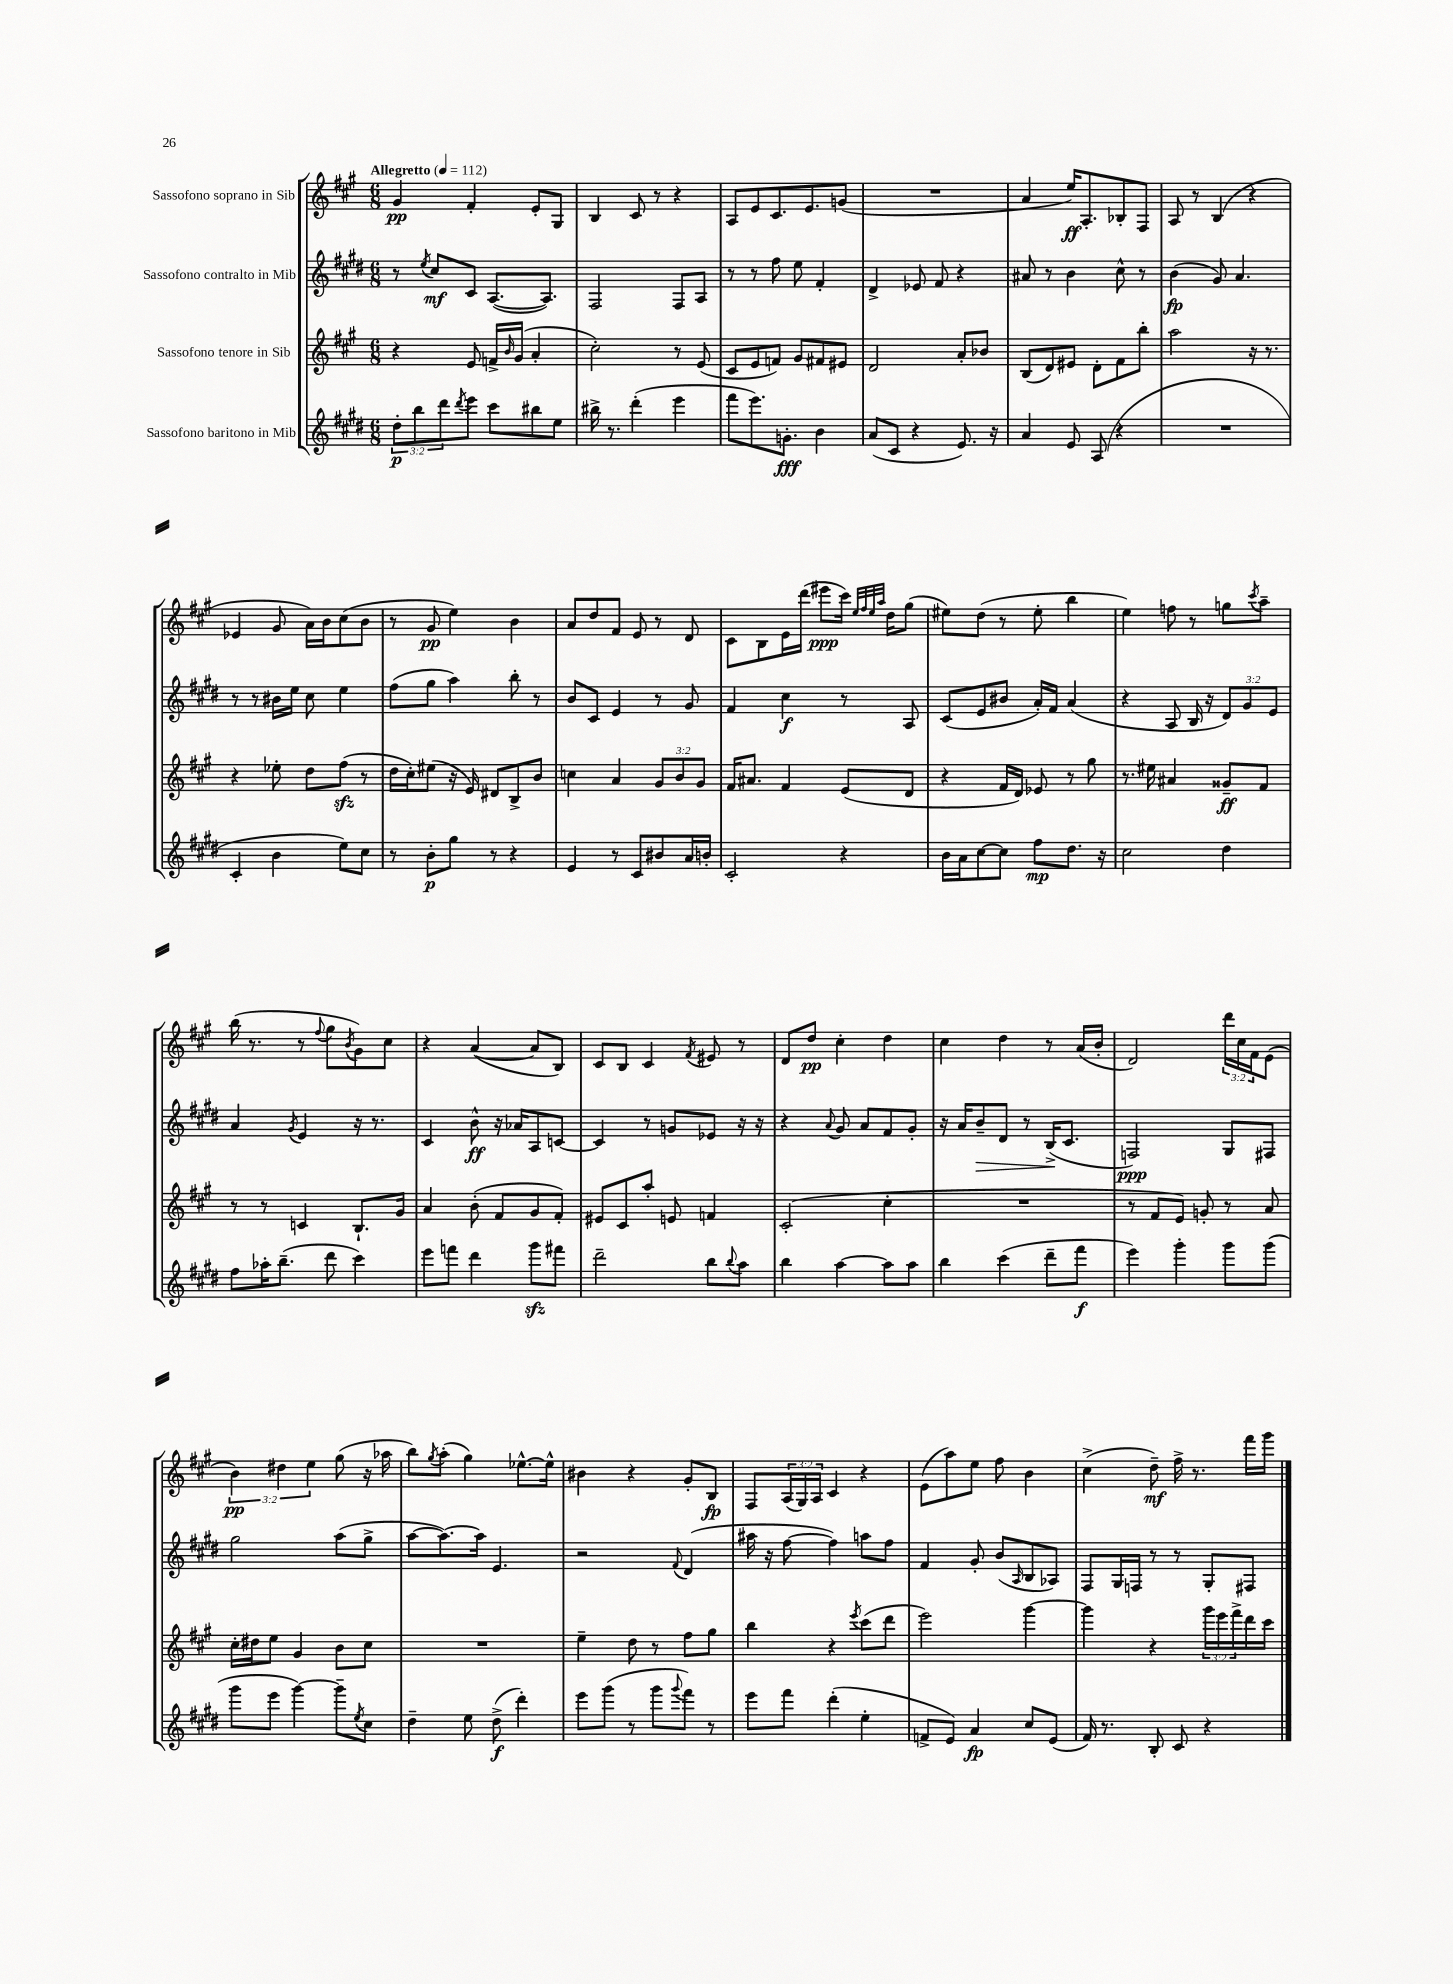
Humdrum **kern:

**kern	**kern	**kern	**kern
*staff4	*staff3	*staff2	*staff1
*clefG2	*clefG2	*clefG2	*clefG2
*k[f#c#g#d#]	*k[f#c#g#]	*k[f#c#g#d#]	*k[f#c#g#]
*M6/8	*M6/8	*M6/8	*M6/8
*MM112	*MM112	*MM112	*MM112
12dd#'	4r	8r	4g#
12bb	.	.	.
.	.	8qee	.
.	.	8cc#	.
12ddd#	.	.	.
8qddd#	.	.	.
8eee	8e	8c#	4f#'
8ccc#	16f^	([8.A	.
.	16qqb	.	.
.	(16g#	.	.
8bb#	4a'	.	8e'
.	.	8.A])	.
8ee	.	.	8G#
=	=	=	=
16bb#^	2cc#')	2F#	4B
8.r	.	.	.
(4ddd#'	.	.	8c#
.	.	.	8r
4eee	8r	8F#	4r
.	(8e	8A	.
=	=	=	=
8fff#	8c#	8r	8A
8.eee)	8e	8r	8e
.	8f)	8ff#	8.c#
8.g'	.	.	.
.	8g#	8ee	.
.	.	.	8.e
4b	8f#	4f#'	.
.	8e#	.	(8g
=	=	=	=
(8a	2d	4d#^	2.r
8c#	.	.	.
4r	.	8e-	.
.	.	8f#	.
8.e)	8a'	4r	.
.	8b-	.	.
16r	.	.	.
=	=	=	=
4a	(8B	8a#	4a
.	8d)	8r	.
8e	8e#	4b	16ee)
.	.	.	8.A'
(8A	8d'	.	.
4r	8f#	8cc#^^	8B-'
.	8bb'	8r	8F#
=	=	=	=
2.r	2aa	(4b	8A
.	.	.	8r
.	.	8g#)	(4B
.	.	4.a	.
.	16r	.	4r
.	8.r	.	.
=	=	=	=
4c#'	4r	8r	4e-
.	.	8r	.
4b	8ee-'	16b#	8g#
.	.	16ee	.
.	8dd	8cc#	16a)
.	.	.	16b
8ee)	(8ff#	4ee	(8cc#
8cc#	8r	.	8b
=	=	=	=
8r	16dd	(8ff#	8r
.	16cc#')	.	.
8b'	(8ee#	8gg#	8g#
8gg#	16r	4aa)	4ee)
.	16e)	.	.
8r	8d#	.	.
4r	8B^	8bb'	4b
.	8b	8r	.
=	=	=	=
4e	4cc	8b	8a
.	.	8c#	8dd
8r	4a	4e	8f#
8c#	.	.	8e
8b#	12g#	8r	8r
.	12b	.	.
16a	.	8g#	8d
.	12g#	.	.
16b'	.	.	.
=	=	=	=
2c#'	16f#	4f#	8c#
.	8.a#	.	.
.	.	.	8B
.	4f#	4cc#	16e
.	.	.	(16ddd
.	.	.	8eee#
4r	(8e	8r	16ccc#)
.	.	.	32qqee
.	.	.	32qqff#
.	.	.	32qqee
.	.	.	32qqaa
.	.	.	16dd
.	8d	8A	(8gg#
=	=	=	=
16b	4r	(8c#	8ee#)
16a	.	.	.
[8cc#	.	8e	(8dd
8cc#]	16f#	8b#	8r
.	16d)	.	.
8ff#	8e-	16a')	8ee#'
.	.	16f#	.
8.dd#	8r	(4a	4bb
.	8gg#	.	.
16r	.	.	.
=	=	=	=
2cc#	8.r	4r	4ee)
.	16ee#	.	.
.	4a#	8A	8ff
.	.	16B	8r
.	.	16r	.
4dd#	8g##~	12d#)	8gg
.	.	12g#	.
.	.	.	8qccc#
.	8f#	.	8aa~
.	.	12e	.
=	=	=	=
8ff#	8r	4a	(16bb
.	.	.	8.r
16aa-'	8r	.	.
(8.bb~	.	.	.
.	.	8qg#	.
.	4c	4e	8r
.	.	.	8qqff#
8ddd#	.	.	8gg#
.	.	.	8qb
4ccc#)	8.B`	16r	8g#)
.	.	8.r	.
.	.	.	8cc#
.	16g#	.	.
=	=	=	=
8eee	4a	4c#	4r
8fff	.	.	.
4ddd#	(8b'	8b^^	([4a
.	8f#	16r	.
.	.	16a-	.
8ggg#	8g#	8A	8a]
8fff#	8f#')	[8c	8B)
=	=	=	=
2ddd#~	8e#	4c]	8c#
.	8c#	.	8B
.	8aa'	8r	4c#
.	8e	8g	.
.	.	.	8qf#
8bb	4f	8e-	8e#
8qqbb	.	.	.
8aa	.	16r	8r
.	.	16r	.
=	=	=	=
4bb	(2c#'	4r	8d
.	.	.	8dd
.	.	8qqa	.
[4aa	.	8g#	4cc#'
.	.	8a	.
8aa]	4cc#'	8f#	4dd
8aa	.	8g#'	.
=	=	=	=
4bb	2.r	16r	4cc#
.	.	16a	.
.	.	8b~	.
(4ccc#	.	8d#	4dd
.	.	8r	.
8ddd#~	.	(16B^	8r
.	.	8.c#	.
8fff#	.	.	(16a
.	.	.	16b'
=	=	=	=
4eee)	8r	2F)	2d)
.	8f#	.	.
4ggg#'	8e)	.	.
.	8g'	.	.
8ggg#	8r	8G#	24ddd
.	.	.	24cc#
.	.	.	24f#
(8ggg#	8a	8F#	(8e
=	=	=	=
8ggg#	16cc#'	2gg#	6b)
.	16dd#	.	.
8eee	8ee	.	.
.	.	.	6dd#
[4ggg#)	4g#	.	.
.	.	.	6ee
8ggg#~]	8b	(8aa	(8gg#
8qee	.	.	.
8cc#	8cc#	8gg#^	16r
.	.	.	16aa-
=	=	=	=
4dd#~	2.r	[8aa	8bb)
.	.	.	8qgg#
.	.	8.aa_)	(8aa'
8ee	.	.	4gg#)
.	.	16aa]	.
(8dd#^	.	4.e	.
4ddd#')	.	.	[8.ee-^^
.	.	.	16ee-^^]
=	=	=	=
8eee	4ee~	2r	4b#
(8ggg#	.	.	.
8r	8dd	.	4r
8ggg#	8r	.	.
8qqggg#	.	8qqf#	.
8fff#)	8ff#	(4d#	8g#'
8r	8gg#	.	8B
=	=	=	=
8eee	4bb	16aa#	8F#
.	.	16r	.
8fff#	.	[8ff#	(24A
.	.	.	24G#)
.	.	.	24A
(4ddd#'	4r	4ff#])	4c#
.	8qeee	.	.
4ee'	(8ccc#	8aa	4r
.	8ddd	8ff#	.
=	=	=	=
8f^	2eee)	4f#	(8e
8e)	.	.	8aa)
4a	.	8g#'	8ee
.	.	(8b	8ff#
.	.	16qqA	.
8cc#	[4ggg#	8B	4b
(8e	.	8A-)	.
=	=	=	=
16f#)	4ggg#]	8F#	(4cc#^
8.r	.	.	.
.	.	16G#	.
.	.	16F	.
8B'	4r	8r	8dd~)
8c#	.	8r	16ff#^
.	.	.	8.r
4r	24ggg#	8G#'	.
.	24eee	.	.
.	24fff#^	.	.
.	16ddd	8F#	16fff#
.	16ccc#	.	16ggg#
==	==	==	==
*-	*-	*-	*-
